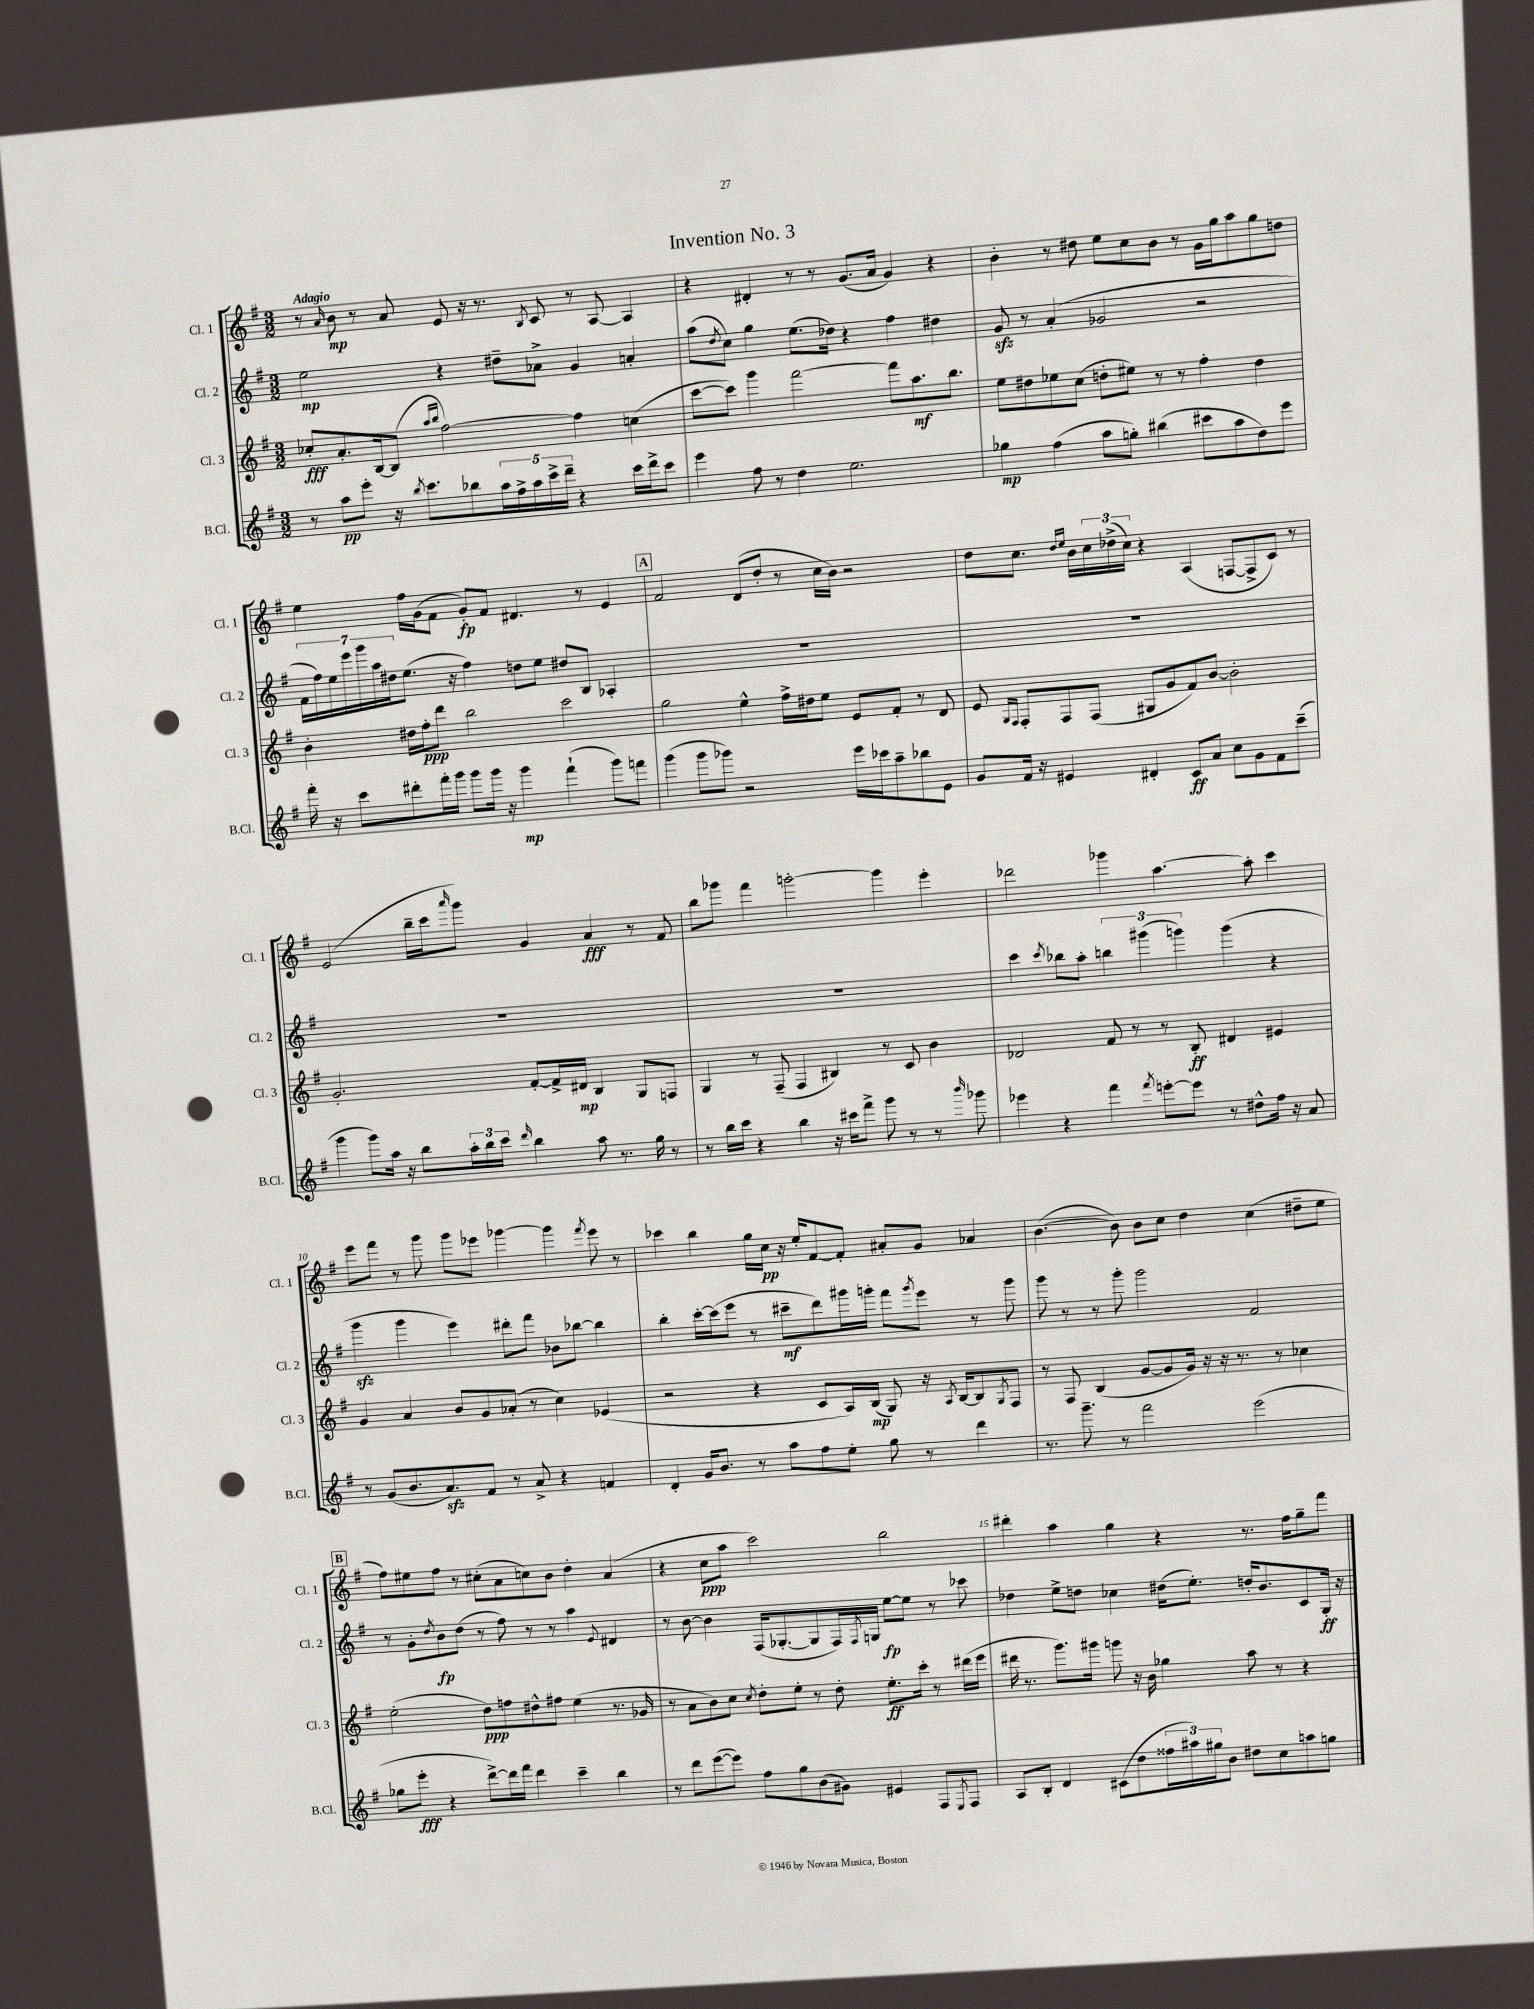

**kern	**dynam	**kern	**dynam	**kern	**dynam	**kern	**dynam
*part4	*part4	*part3	*part3	*part2	*part2	*part1	*part1
*staff4	*staff4	*staff3	*staff3	*staff2	*staff2	*staff1	*staff1
*I"B.Cl.	*	*I"Cl. 3	*	*I"Cl. 2	*	*I"Cl. 1	*
*I'B.Cl.	*	*I'Cl. 3	*	*I'Cl. 2	*	*I'Cl. 1	*
*clefG2	*	*clefG2	*	*clefG2	*	*clefG2	*
*k[f#]	*	*k[f#]	*	*k[f#]	*	*k[f#]	*
*M3/2	*	*M3/2	*	*M3/2	*	*M3/2	*
=1	=1	=1	=1	=1	=1	=1	=1
!	!	!	!	!	!	!LO:TX:a:B:t=Adagio	!
8r	.	8cc-X'/L	fff	2ee\	mp	8r	.
.	.	.	.	.	.	16qqa/	.
8aa\L	pp	8.a'/	.	.	.	8b\	mp
8eee'\J	.	.	.	.	.	8r	.
.	.	[16B/k	.	.	.	.	.
16r	.	(8B/J]	.	.	.	8a/	.
8qbb/	.	.	.	.	.	.	.
8.ccc\L	.	.	.	.	.	.	.
.	.	16qqaa/LL	.	.	.	.	.
.	.	16qqbb/JJ	.	.	.	.	.
.	.	[2ff#\)	.	4r	.	8e/	.
8bb-X\	.	.	.	.	.	16r	.
.	.	.	.	.	.	8.r	.
20aa\L	.	.	.	8dd#X~\L	.	.	.
20ff#^\	.	.	.	.	.	.	.
20aa\	.	.	.	.	.	.	.
.	.	.	.	.	.	8qB/	.
.	.	.	.	8a-X^\J	.	8c/	.
20ccc^\	.	.	.	.	.	.	.
20ddd~\JJ	.	.	.	.	.	.	.
4r	.	4ff#\]	.	4g/	.	8r	.
.	.	.	.	.	.	[8A/	.
16ccc\LL	.	(4ccn\	.	4an'/	.	4A/]	.
16ddd^\J	.	.	.	.	.	.	.
8ccc\J	.	.	.	.	.	.	.
=2	=2	=2	=2	=2	=2	=2	=2
4eee\	.	[8ccc\L	.	(8aa\L	.	4r	.
.	.	.	.	8qdd/	.	.	.
.	.	8ccc\J])	.	8cc\J)	.	.	.
8ff#\	.	4ggg\	.	4gg\	.	4d#X'/	.
8r	.	.	.	.	.	.	.
4dd\	.	[2fff#\	.	(8.ee\L	.	8r	.
.	.	.	.	.	.	8r	.
.	.	.	.	16dd-X\Jk)	.	.	.
2.ee\	.	.	.	4r	.	(8.g/L	.
.	.	.	.	.	.	16a/Jk	.
.	.	8fff#\L]	.	4ff#\	.	4g/)	.
.	.	8.aa\	mf	.	.	.	.
.	.	.	.	4dd#X\	.	4r	.
.	.	8.bb\J	.	.	.	.	.
=3	=3	=3	=3	=3	=3	=3	=3
4gg-X\	mp	8ee\L	.	8gzz/	.	4b'\	.
.	.	8dd#X\	.	8r	.	.	.
(4ff#\	.	8ee-X\	.	(4a'/	.	8r	.
.	.	(8cc\J	.	.	.	8dd#X\	.
8aa\L	.	8ddn'\L	.	2g-X/	.	8ee\L	.
8ggn'\J)	.	8ee#X\J)	.	.	.	8cc\	.
(4bb#X\	.	8r	.	.	.	8b\J	.
.	.	8r	.	.	.	8r	.
8ccc#X\L	.	4ff#'\	.	2r	.	16g\LL	.
.	.	.	.	.	.	16gg\J	.
8aa\	.	.	.	.	.	8aa\	.
8dd\)	.	4dd\	.	.	.	8gg\	.
8eee\J	.	.	.	.	.	8ddn\J	.
!!LO:LB:g=z
=4	=4	=4	=4	=4	=4	=4	=4
16fff#'\	.	4b'\	.	28f#\LL	.	4ee\	.
.	.	.	.	28ff#\)	.	.	.
16r	.	.	.	.	.	.	.
.	.	.	.	28ee\	.	.	.
.	.	.	.	28eee\	.	.	.
8ccc\L	.	.	.	.	.	.	.
.	.	.	.	28ggg\	.	.	.
.	.	.	.	28aa\	.	.	.
.	.	.	.	28dd#X\J	.	.	.
8ddd#X'\	.	16dd#X\LL	.	(8.ee\J	.	16ff#\LL	.
.	.	16ff#'\J	ppp	.	.	(16g\J	.
16fff#'\L	.	8ddd\J	.	.	.	8f#\J	.
16ggg\JJ	.	.	.	16r	.	.	.
8ggg\L	.	2bb\	.	4ff#\)	.	8g'/L)	fp
16ggg\Jk	.	.	.	.	.	8f#/J	.
16r	.	.	.	.	.	.	.
4ggg\	mp	.	.	8ddn\L	.	4.d#X/	.
.	.	.	.	8ee\J	.	.	.
(4fff#`\	.	2ccc\	.	8dd#X/L	.	.	.
.	.	.	.	8B/J	.	8r	.
8ggg\L)	.	.	.	4A-X'/	.	4e/	.
8fffn\J	.	.	.	.	.	.	.
!!LO:REH:place=s1:t=A
=5	=5	=5	=5	=5	=5	=5	=5
(4ggg\	.	2gg\	.	1.r	.	2f#/	.
8ggg\L	.	.	.	.	.	.	.
8ggg-X\J)	.	.	.	.	.	.	.
2r	.	4ee^^\	.	.	.	(8d/L	.
.	.	.	.	.	.	8dd'/J	.
.	.	16ff#^\LL	.	.	.	8r	.
.	.	16dd#X\J	.	.	.	.	.
.	.	8ee\J	.	.	.	16cc\LL	.
.	.	.	.	.	.	16b\JJ)	.
16eee\LL	.	8e/L	.	.	.	2r	.
16ccc-X\J	.	.	.	.	.	.	.
8aa~\	.	8f#'/J	.	.	.	.	.
8bb-X\	.	8r	.	.	.	.	.
8e\J	.	8d/	.	.	.	.	.
=6	=6	=6	=6	=6	=6	=6	=6
8g/L	.	8e/	.	1.r	.	8dd\L	.
.	.	16qqG/LL	.	.	.	.	.
.	.	16qqF#/JJ	.	.	.	.	.
16f#/Jk	.	8F#'/L	.	.	.	8.cc\J	.
16r	.	.	.	.	.	.	.
4e#X/	.	8F#/	.	.	.	.	.
.	.	.	.	.	.	16qqdd/LL	.
.	.	.	.	.	.	16qqee/JJ	.
.	.	.	.	.	.	16b\LL	.
.	.	(8F#/J	.	.	.	24cc\	.
.	.	.	.	.	.	(24dd-X^\	.
.	.	.	.	.	.	24cc\JJ)	.
4d#X'/	.	8G#X/L	.	.	.	4r	.
.	.	8g/	.	.	.	.	.
8c/L	ff	8f#/)	.	.	.	(4A/	.
8a/J	.	[8b/J	.	.	.	.	.
8cc\L	.	2b'\]	.	.	.	[8Fn/L	.
8g\	.	.	.	.	.	8F^/]	.
8f#\	.	.	.	.	.	8c/J)	.
(8ccc~\J	.	.	.	.	.	8r	.
!!LO:LB:g=z
=7	=7	=7	=7	=7	=7	=7	=7
4ggg\	.	2.g'/	.	1.r	.	(2e/	.
8ggg\L)	.	.	.	.	.	.	.
16aa\Jk	.	.	.	.	.	.	.
16r	.	.	.	.	.	.	.
8bb\L	.	.	.	.	.	16bb~\LL	.
.	.	.	.	.	.	16ccc\J	.
.	.	.	.	.	.	16qqaaa/	.
24aa'\L	.	.	.	.	.	8ggg\J)	.
24bb\	.	.	.	.	.	.	.
24ccc\JJ	.	.	.	.	.	.	.
16qqddd/	.	.	.	.	.	.	.
4bb\	.	[8f#'/L	.	.	.	4g/	.
.	.	16f#^/L]	.	.	.	.	.
.	.	16d#X/JJ	mp	.	.	.	.
8aa\	.	4B/	.	.	.	4a/	fff
8.r	.	.	.	.	.	.	.
.	.	8G/L	.	.	.	8r	.
16gg\	.	.	.	.	.	.	.
8r	.	8Fn/J	.	.	.	8f#/	.
=8	=8	=8	=8	=8	=8	=8	=8
8r	.	4G/	.	1.r	.	8bb\L	.
16bb\LL	.	.	.	.	.	8ggg-X\J	.
16ccc\JJ	.	.	.	.	.	.	.
4r	.	8r	.	.	.	4fff#\	.
.	.	(8F#~/	.	.	.	.	.
4bb\	.	4F#/	.	.	.	[2gggn'\	.
16r	.	4B#X/)	.	.	.	.	.
16ccc#X\KL	.	.	.	.	.	.	.
8fff#^\J	.	.	.	.	.	.	.
8ggg\	.	8r	.	.	.	4ggg\]	.
8r	.	8c/	.	.	.	.	.
8r	.	4b\	.	.	.	4eee'\	.
16qqbbb/	.	.	.	.	.	.	.
8ggg-X\	.	.	.	.	.	.	.
=9	=9	=9	=9	=9	=9	=9	=9
4eee-X\	.	2d-X/	.	4ccc\	.	2ddd-X\	.
.	.	.	.	8qccc/	.	.	.
4r	.	.	.	8bb-X\L	.	.	.
.	.	.	.	8aa'\J	.	.	.
4fff#\	.	8f#/	.	6bbn\	.	4ggg-X\	.
.	.	8r	.	.	.	.	.
.	.	.	.	(6ggg#X\	.	.	.
8qfff#/	.	.	.	.	.	.	.
[8eeen'\L	.	8r	.	.	.	[4.aa\	.
.	.	.	.	6gggn\)	.	.	.
8eee\J]	.	8B'/	ff	.	.	.	.
8r	.	4d#X/	.	(4ggg\	.	.	.
8dd#X^^\L	.	.	.	.	.	8aa'\]	.
16ff#\Jk	.	4e#X/	.	4r	.	4ccc\	.
16r	.	.	.	.	.	.	.
8a/	.	.	.	.	.	.	.
!!LO:LB:g=z
=10	=10	=10	=10	=10	=10	=10	=10
8r	.	4g/	.	4gggzz\	.	8eee\L	.
(8g/L	.	.	.	.	.	8fff#\J	.
8.b/	.	4a/	.	4ggg\	.	8r	.
.	.	.	.	.	.	8ggg\	.
8.azz/)	.	.	.	.	.	.	.
.	.	8b/L	.	4eee\)	.	8ggg\L	.
8f#/J	.	8g/	.	.	.	8eee-X\J	.
8r	.	(8a-X'/J	.	8ddd#X'\L	.	[4ggg-X\	.
8a^/	.	8r	.	8fff#\J	.	.	.
4r	.	4cc\)	.	8b-X\L	.	4ggg-\]	.
.	.	.	.	[8bb-X\J	.	.	.
.	.	.	.	.	.	8qfff#/	.
4fn/	.	(4e-X/	.	4bb-\]	.	8eee-\	.
.	.	.	.	.	.	8r	.
=11	=11	=11	=11	=11	=11	=11	=11
4d'/	.	2r	.	4bb'\	.	4ccc-X\	.
16g/KL	.	.	.	[16ccc'\LL	.	4bb\	.
8.b/J	.	.	.	(16ccc\J]	.	.	.
.	.	.	.	8eee\J	.	.	.
8r	.	4r	.	8r	.	16gg\LL	.
.	.	.	.	.	.	16cc\JJ	pp
8aa\L	.	.	.	8ccc#X~\L	mf	16r	.
.	.	.	.	.	.	16ee'/KL	.
8ff#\	.	8c/L	.	8ddd\)	.	[8f#/	.
8ee'\J	.	16A/L)	.	16ggg#X\L	.	8f#'/J]	.
.	.	(16B/JJ	mp	16gggn'\JJ	.	.	.
8gg\	.	8G/)	.	8fff#\L	.	8a#X'/L	.
.	.	.	.	8qggg/	.	.	.
8r	.	16r	.	8eee\J	.	8g/J	.
.	.	8qA/	.	.	.	.	.
.	.	[16B/KL	.	.	.	.	.
4ddd\	.	8B/]	.	8r	.	4a-X/	.
.	.	8qG/	.	.	.	.	.
.	.	8F#/J	.	8ggg\	.	.	.
=12	=12	=12	=12	=12	=12	=12	=12
8.r	.	8r	.	8ggg\	.	([4.b\	.
.	.	8F#/	.	8r	.	.	.
8.ggg~\	.	.	.	.	.	.	.
.	.	(4B/	.	8r	.	.	.
8r	.	.	.	8ggg'\	.	8b\])	.
2fff#\	.	[8g/L	.	2ggg\	.	8b\L	.
.	.	8g/]	.	.	.	8cc\J	.
.	.	16g/Jk)	.	.	.	4dd\	.
.	.	16r	.	.	.	.	.
.	.	16r	.	.	.	.	.
.	.	8.r	.	.	.	.	.
(2eee\	.	.	.	2f#/	.	(4cc\	.
.	.	8r	.	.	.	.	.
.	.	4cc-X\	.	.	.	8dd#X~\L	.
.	.	.	.	.	.	8ee\J	.
!!LO:LB:g=z
!!LO:REH:place=s1:t=B
=13	=13	=13	=13	=13	=13	=13	=13
8gg-X\L	.	(2ee'\	.	8r	.	8ff#\L)	.
8eee'\J	fff	.	.	8g'\L	.	8ee#X\	.
.	.	.	.	8qdd/	.	.	.
4r	.	.	.	8b\	fp	8ff#\J	.
.	.	.	.	(8dd\J	.	8r	.
[8ddd^\L)	.	8dd\L)	ppp	8r	.	(8cc#X'\L	.
16ddd\L]	.	8ffn\	.	8ff#\)	.	8a\	.
16fff#\JJ	.	.	.	.	.	.	.
4ddd\	.	8dd#X^^\	.	8r	.	8ccn\)	.
.	.	8ff#X\J	.	8r	.	8b\J	.
4ccc~\	.	(4ee\	.	4aa\	.	4dd'\	.
.	.	.	.	8qqe/	.	.	.
4bb\	.	8.r	.	4d#X/	.	(4a/	.
.	.	16g-X/	.	.	.	.	.
=14	=14	=14	=14	=14	=14	=14	=14
8r	.	8r	.	8r	.	4r	.
8ddd\L	.	8a\L	.	[8b\	.	.	.
([8eee\	.	8b\)	.	4b\]	.	8cc\L	ppp
8eee\J])	.	8cc\J	.	.	.	8aa\J	.
.	.	8qcc/	.	.	.	.	.
8ff#\L	.	8dd'\L	.	(16F#/KL	.	2ccc\)	.
.	.	.	.	[8.G-X'/	.	.	.
8gg\	.	8ee'\J	.	.	.	.	.
(8b\	.	8r	.	8G-/]	.	.	.
8g#X\J)	.	8dd'\	.	16F#/L)	.	.	.
.	.	.	.	8qF#/	.	.	.
.	.	.	.	16Gn/JJ	.	.	.
4e#X/	.	8.ee'\L	ff	[8ee\L	fp	2bb\	.
.	.	.	.	8ee\J]	.	.	.
.	.	16ccc'\Jk	.	.	.	.	.
8F#/L	.	8r	.	8r	.	.	.
8qE/	.	.	.	.	.	.	.
8F#/J	.	(16ddd#X\LL	.	8ccc-X\	.	.	.
.	.	16eee\JJ	.	.	.	.	.
=15	=15	=15	=15	=15	=15	=15	=15
8A/L	.	16ddd#X\	.	4dd-X\	.	4ddd#X'\	.
.	.	8.r	.	.	.	.	.
8B'/J	.	.	.	.	.	.	.
4d/	.	8.ggg\L)	.	8ee^\L	.	4aa\	.
.	.	.	.	8ddn\J	.	.	.
.	.	16ggg#X\Jk	.	.	.	.	.
(8c#X\L	.	8gggn\	.	4cc-X\	.	4gg\	.
8dd\	.	16r	.	.	.	.	.
.	.	16b\	.	.	.	.	.
24ff##X\L	.	4gg-X\	.	(16dd#X\KL	.	4r	.
24aa#X\)	.	.	.	.	.	.	.
.	.	.	.	8.ee'\J)	.	.	.
24gg#X\J	.	.	.	.	.	.	.
8b\J	.	.	.	.	.	.	.
8dd#X\L	.	8aa\	.	16ddn'/KL	.	8.r	.
.	.	.	.	8.b/	.	.	.
8cc\	.	8r	.	.	.	.	.
.	.	.	.	.	.	16ff#\KL	.
8aan\	.	4r	.	8c/	.	8gg~\	.
8ggn\J	.	.	.	16G'/Jk	ff	8fff#\J	.
.	.	.	.	16r	.	.	.
==	==	==	==	==	==	==	==
*-	*-	*-	*-	*-	*-	*-	*-
